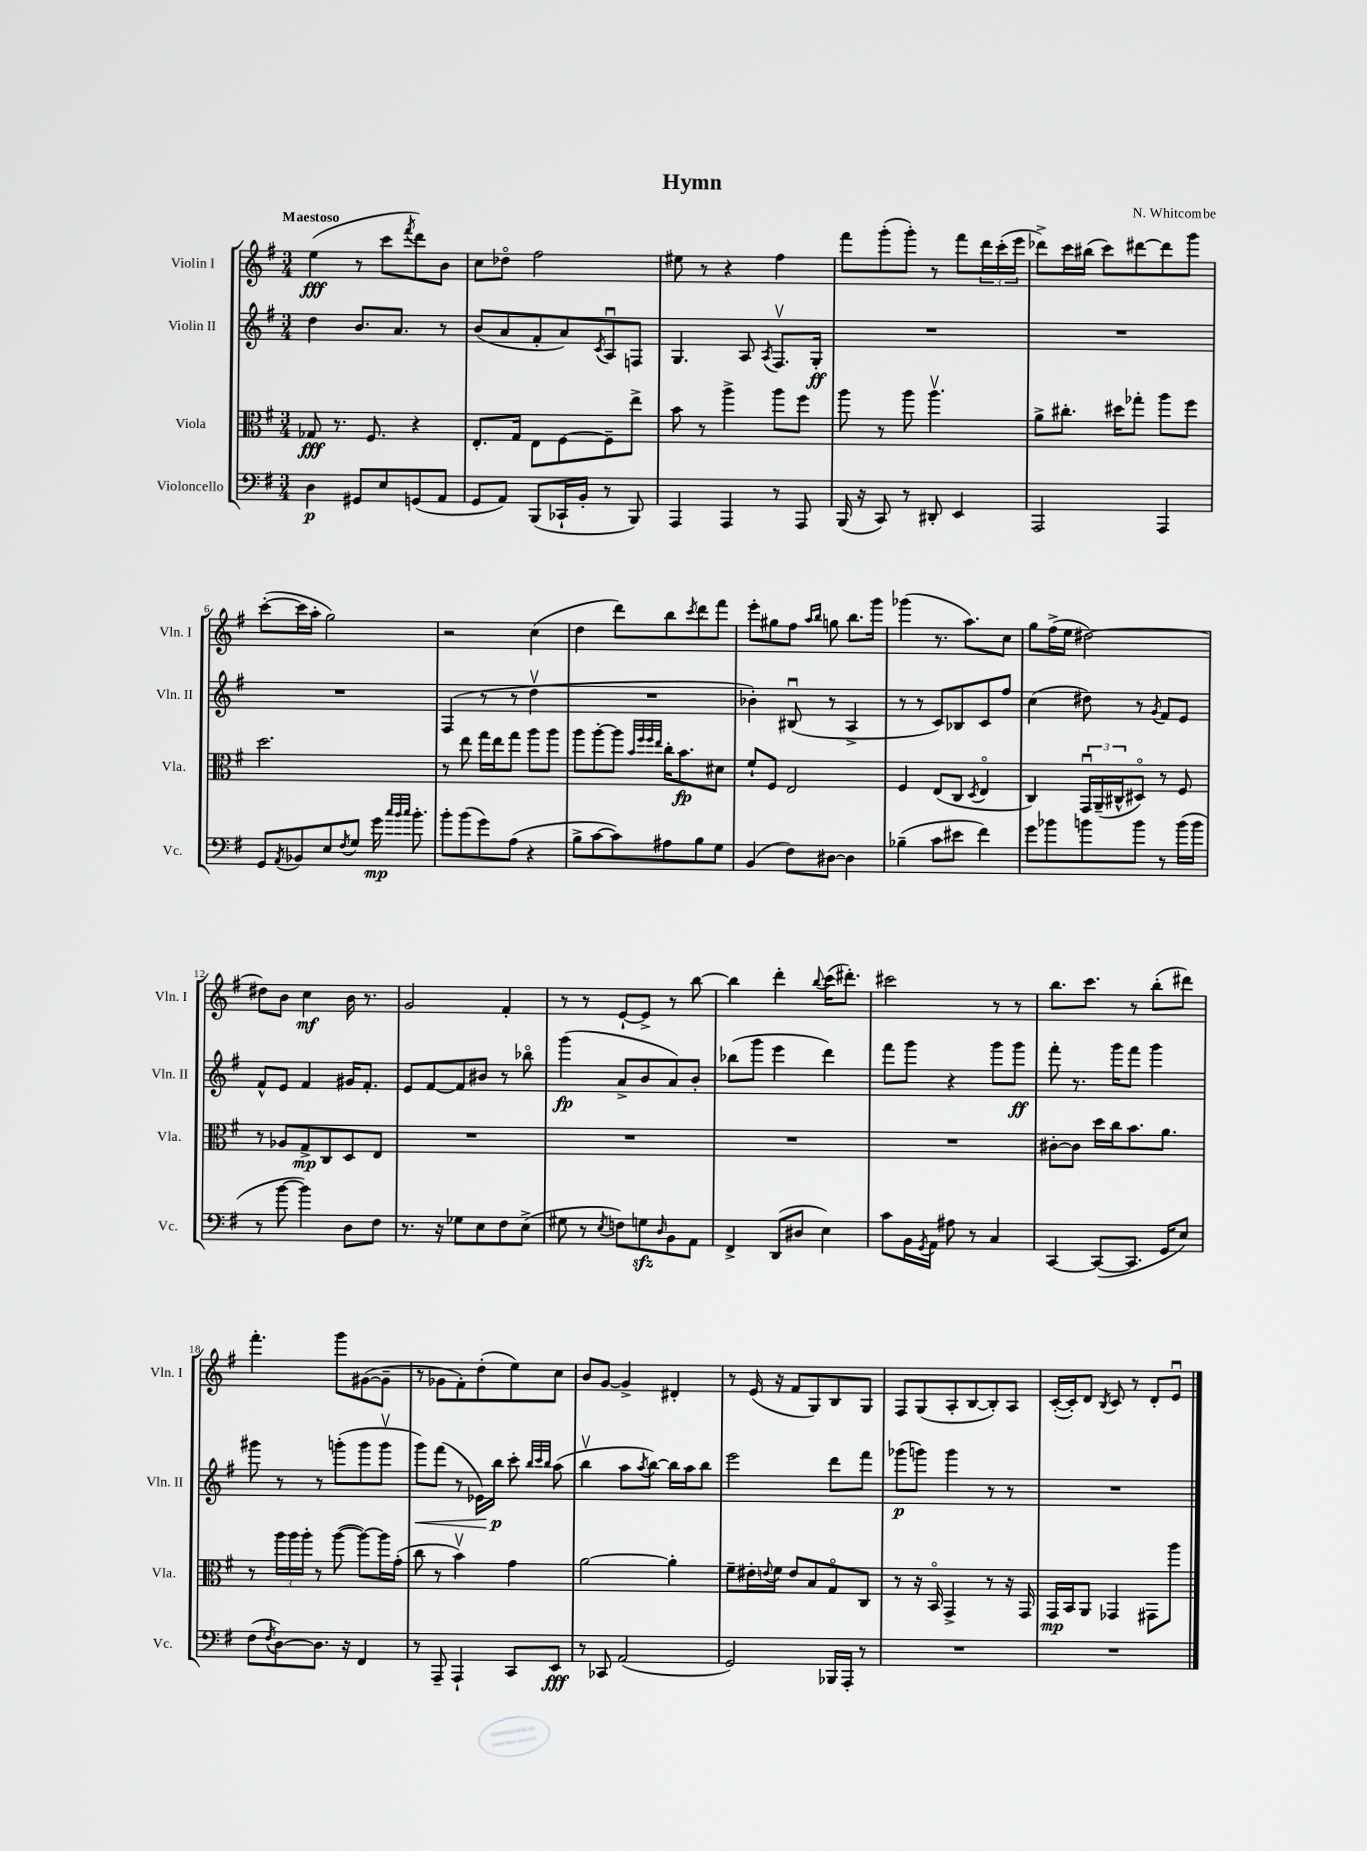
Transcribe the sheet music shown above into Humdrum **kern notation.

**kern	**kern	**kern	**kern
*staff4	*staff3	*staff2	*staff1
*clefF4	*clefC3	*clefG2	*clefG2
*k[f#]	*k[f#]	*k[f#]	*k[f#]
*M3/4	*M3/4	*M3/4	*M3/4
4D	8G-	4dd	(4ee
.	8.r	.	.
8GG#	.	8.b	8r
.	8.F#	.	.
8E	.	.	8ccc
.	.	8.a	.
.	.	.	8qfff#
(8GG	4r	.	8ddd)
8AA	.	8r	8b
=	=	=	=
8GG	8.E'	(8b	8cc
8AA)	.	8a	8dd-o
.	16G	.	.
(8BBB	8E	8f#'	2ff#
16CC-`	[8F#	8a)	.
16BB'	.	.	.
.	.	8qc	.
8r	8F#~]	8Au	.
8BBB)	8ee^	8F	.
=	=	=	=
4AAA	8b	4.G	8ee#
.	8r	.	8r
4AAA	4aa^	.	4r
.	.	8A	.
.	.	8qA	.
8r	8aa	8.F#v	4ff#
8AAA	8ff#	.	.
.	.	16G'	.
=	=	=	=
(16BBB	8aa	2.r	8fff#
16r	.	.	.
8CC)	8r	.	(8ggg'
8r	8aa	.	8ggg')
8DD#'	4.aav	.	8r
4EE	.	.	8fff#
.	.	.	24ddd
.	.	.	(24ccc'
.	.	.	24eee
=	=	=	=
2AAA	8a^	2.r	8ddd-^)
.	8.cc#'	.	16ccc
.	.	.	(16bb#
.	.	.	8ccc)
.	16dd#	.	.
.	8gg-'	.	[8ddd#
4AAA	8aa	.	8ddd#]
.	8ff#	.	8ggg
=	=	=	=
8GG	2.dd	2.r	([8ccc'
8qAA	.	.	.
8BB-	.	.	16ccc]
.	.	.	16aa'
8E	.	.	2gg)
8qF#	.	.	.
8G	.	.	.
16g	.	.	.
32qqcc	.	.	.
32qqb	.	.	.
32qqcc	.	.	.
8.b'	.	.	.
=	=	=	=
8b'	8r	(4F#	2r
(8b	8ee	.	.
8g)	16gg	8r	.
.	16ee	.	.
(8A	8gg	8r	.
4r	8aa	4ddv	(4cc
.	8aa	.	.
=	=	=	=
8B^	8aa	2.r	4dd
[8c	[8aa'	.	.
8c])	8aa]	.	8ddd)
.	32qqb	.	.
.	32qqff#	.	.
.	32qqff#	.	.
.	32qqee	.	.
8A#	16cc'	.	8bb
.	8.b	.	.
.	.	.	8qccc
8B	.	.	8ddd
8G	8d#	.	8fff#
=	=	=	=
(4BB	8f#`	4b-')	8eee'
.	8F#	.	8gg#
8F#)	2E	(8B#u	8ff#
.	.	.	16qqaa
.	.	.	16qqbb
[8D#	.	8r	8gg
4D#]	.	4A^	8.bb
.	.	.	16ggg
=	=	=	=
(4B-~	4F#	8r	(4ggg-
.	.	8r	.
8c	(8E	8c)	8.r
8e#	8C	8B-	.
.	.	.	8.aa)
.	8qD	.	.
4f#)	4Eo	8c	.
.	.	8ff#	8cc
=	=	=	=
8g	4C)	(4cc	8gg
8b-	.	.	(16ff#^
.	.	.	16ee
8b	24GGu	8dd#)	[2dd#)
.	(24AA~	.	.
.	24C#^^	.	.
8b	8D#o)	8r	.
.	.	8qg	.
8r	8r	8f#	.
(16b	8F#	8e	.
16b	.	.	.
=	=	=	=
8r	8r	8f#^^	8dd#]
[8b	8A-	8e	8b
4b])	8G^	4f#	4cc
.	8C	.	.
8D	8D	16g#	16b
.	.	8.f#'	8.r
8F#	8E	.	.
=	=	=	=
8.r	2.r	8e	2g
.	.	[8f#	.
16r	.	.	.
8G-	.	8f#]	.
8E	.	8b#	.
8F#	.	8r	4f#'
(8E^	.	8bb-o	.
=	=	=	=
8G#	2.r	(4ggg	8r
8r	.	.	8r
8qE	.	.	.
8F)	.	8a^	[8e`
8G	.	8b	8e^]
16qqD	.	.	.
8BB	.	8a)	8r
8AA	.	8b'	[8bb
=	=	=	=
4FF#^	2.r	(8bb-	4bb]
.	.	8ggg	.
(8DD	.	4eee	4ddd'
8D#	.	.	.
.	.	.	8qqbb
4E)	.	4ddd)	(16ccc
.	.	.	8.ddd#')
=	=	=	=
8c	2.r	8fff#	2ccc#
16BB	.	8ggg	.
8qGG	.	.	.
16AA	.	.	.
8A#	.	4r	.
8r	.	.	.
4C	.	8ggg	8r
.	.	8ggg	8r
=	=	=	=
[4CC	[8c#'	8fff#'	8.bb
.	8c#]	8.r	.
.	.	.	8.ccc
(8CC_	16dd	.	.
.	16cc	16ggg	.
8.CC]	8.b	8fff#	8r
.	.	4ggg	(8bb'
16GG	8.a	.	.
8E)	.	.	8ddd#)
=	=	=	=
(8F#	8r	8ggg#	4.fff#'
8qF#	.	.	.
[8D)	24aa	8r	.
.	24aa	.	.
.	24aa'	.	.
8.D]	8r	8r	.
.	([8aa	(8ggg'	8ggg
16r	.	.	.
4FF#	8aa_)	8ggg	([8g#
.	16aa]	8gggv	8g#~]
.	(16g'	.	.
=	=	=	=
8r	8cc	8ggg)	8r
8AAA~	8r	(8fff#	8g-
4AAA`	4bv)	8r	8f#')
.	.	16e-)	(8dd'
.	.	16bb	.
8CC	4g	8ccc'	8ee)
.	.	32qqbb	.
.	.	32qqccc	.
.	.	32qqbb	.
8EE	.	(8aa	8cc
=	=	=	=
8r	[2a	4bbv	8b
8CC-	.	.	[8g
(2AA	.	8aa	4g^]
.	.	8qaa	.
.	.	[8bb)	.
.	4a']	16bb]	4d#'
.	.	16aa	.
.	.	8bb	.
=	=	=	=
2GG)	8f#~	2eee	8r
.	16e#'	.	(16e
.	8qqe	.	.
.	16f#	.	16r
.	8e	.	8f#
.	8B	.	8G)
16BBB-	8Go	8ddd	8B
16AAA'	.	.	.
8r	8C	8fff#	8G
=	=	=	=
2.r	8r	(8ggg-	8F#
.	16r	8ggg)	(8G
.	16BBo	.	.
.	4GG^	4ggg	8A'
.	.	.	[8B
.	8r	8r	8B'])
.	16r	8r	8A
.	16GG	.	.
=	=	=	=
2.r	16GG	2.r	([16c'
.	16BB	.	16c'])
.	8AA	.	8d
.	.	.	8qB
.	4GG-	.	8c
.	.	.	8r
.	8GG#	.	8d'
.	8aa	.	8eu
==	==	==	==
*-	*-	*-	*-
